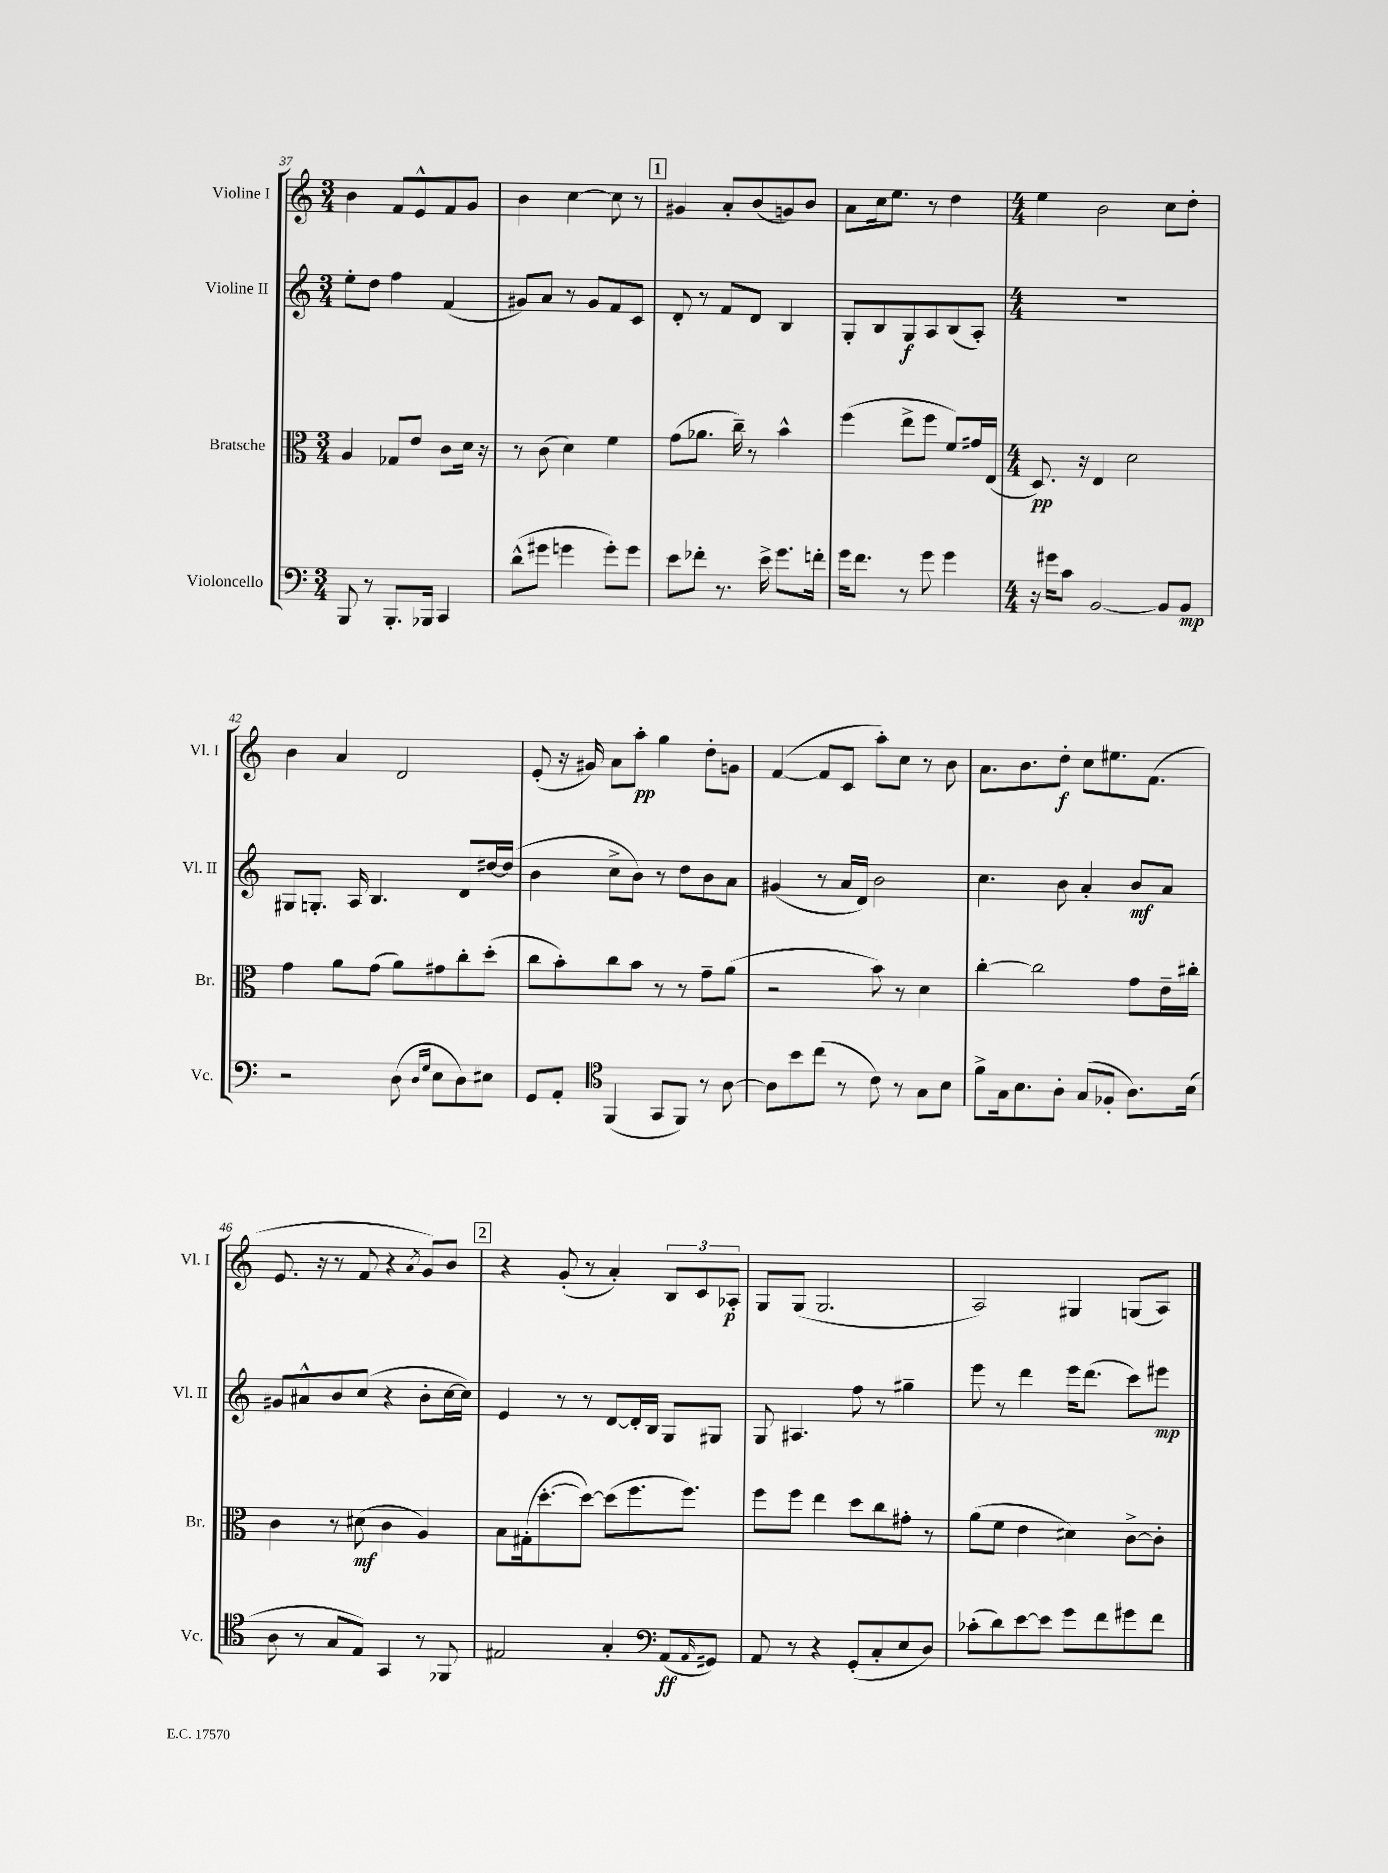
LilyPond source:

<<
\new StaffGroup <<
\new Staff = "s0" \with { instrumentName = "Violine I" shortInstrumentName = "Vl. I" } {
    \clef treble \key c \major \numericTimeSignature \time 3/4
    b'4 f'8 e'8-^ f'8 g'8 |
    b'4 c''4~ c''8 r8 |
    \mark \markup { \box "1" } gis'4 a'8-. b'8( g'8) b'8 |
    a'8 c''16 e''8. r8 d''4 |
    \numericTimeSignature \time 4/4 e''4 b'2 c''8 d''8-. |
    b'4 a'4 d'2 |
    e'8-.( r16 gis'16) a'8 a''8-.\pp g''4 d''8-. g'8 |
    f'4~( f'8 c'8 a''8-.) c''8 r8 b'8 |
    a'8. b'8. d''8-.\f c''8 eis''8. f'8.( |
    e'8. r16 r8 f'8 r4 \acciaccatura { a'8 } g'8) b'8 |
    \mark \markup { \box "2" } r4 g'8-.( r8 a'4-.) \tuplet 3/2 { b8 c'8 aes8-.\p } |
    g8 g8( g2. |
    a2) gis4 g8( a8) \bar "|." |
}
\new Staff = "s1" \with { instrumentName = "Violine II" shortInstrumentName = "Vl. II" } {
    \clef treble \key c \major \numericTimeSignature \time 3/4
    e''8-. d''8 f''4 f'4( |
    gis'8) a'8 r8 gis'8 f'8 c'8 |
    \mark \markup { \box "1" } d'8-. r8 f'8 d'8 b4 |
    g8-. b8 g8\f a8 b8( a8-.) |
    \numericTimeSignature \time 4/4 R1 |
    gis8 g8.-. a16 b4. d'8 dis''16~ dis''16( |
    b'4 c''8-> b'8) r8 d''8 b'8 a'8 |
    gis'4( r8 a'16 d'16) b'2 |
    c''4. b'8 a'4-. b'8\mf a'8 |
    gis'8 ais'8-^ b'8 c''8( r4 b'8-. c''16~ c''16) |
    \mark \markup { \box "2" } e'4 r8 r8 d'8~ d'16-. b16 g8 gis8 |
    g8 ais4. f''8 r8 gis''4-- |
    e'''8 r8 d'''4 e'''16 d'''8.( c'''8) eis'''8\mp \bar "|." |
}
\new Staff = "s2" \with { instrumentName = "Bratsche" shortInstrumentName = "Br." } {
    \clef alto \key c \major \numericTimeSignature \time 3/4
    a4 ges8 e'8 c'8 d'16 r16 |
    r8 c'8( d'4) f'4 |
    \mark \markup { \box "1" } g'8( aes'8. c''16--) r8 b'4-^ |
    f''4( e''8-> f''8 f'8) gis'16 e16( |
    \numericTimeSignature \time 4/4 d8.\pp) r16 e4 d'2 |
    g'4 a'8 g'8( a'8) gis'8 c''8-. d''8-.( |
    c''8 b'8-.) c''8 b'8 r8 r8 g'8-- a'8( |
    r2 b'8) r8 d'4 |
    c''4~-. c''2 g'8 e'16-- cis''16-. |
    c'4 r8 dis'8\mf( c'4 a4) |
    \mark \markup { \box "2" } b8 gis16-.( d''8.~-. d''8~) d''8( f''8. f''8.) |
    f''8 f''8 e''4 d''8 c''8 gis'8-. r8 |
    a'8( f'8 e'4 dis'4) c'8~-> c'8-. \bar "|." |
}
\new Staff = "s3" \with { instrumentName = "Violoncello" shortInstrumentName = "Vc." } {
    \clef bass \key c \major \numericTimeSignature \time 3/4
    b,,8 r8 b,,8.-. bes,,16 c,4 |
    d'8-^( gis'8 g'4 g'8-.) g'8 |
    \mark \markup { \box "1" } e'8 fes'8-. r8. e'16-> g'8. f'16-. |
    g'16 f'8. r8 g'8 g'4 |
    \numericTimeSignature \time 4/4 r16 gis'16 c'8 b,2~ b,8 b,8\mp |
    r2 d8( \grace { d16 g16 } e8 d8) eis8 |
    g,8 a,8-. \clef tenor f,4( g,8 f,8) r8 a8~ |
    a8 b'8 c''8( r8 c'8) r8 g8 b8 |
    f'8-> g16 b8. a8-. g8( fes8-. a8.) b16( |
    a8 r8 g8 e8) g,4 r8 fes,8 |
    \mark \markup { \box "2" } eis2 g4-. \clef bass a,8\ff( \grace { a,16 } gis,8) |
    a,8 r8 r4 g,8-.( c8-. e8 d8) |
    ces'8-.( d'8) e'8~ e'8 g'8 f'8 gis'8 f'8 \bar "|." |
}
>>
>>
\layout { \context { \Score currentBarNumber = #37 } }
